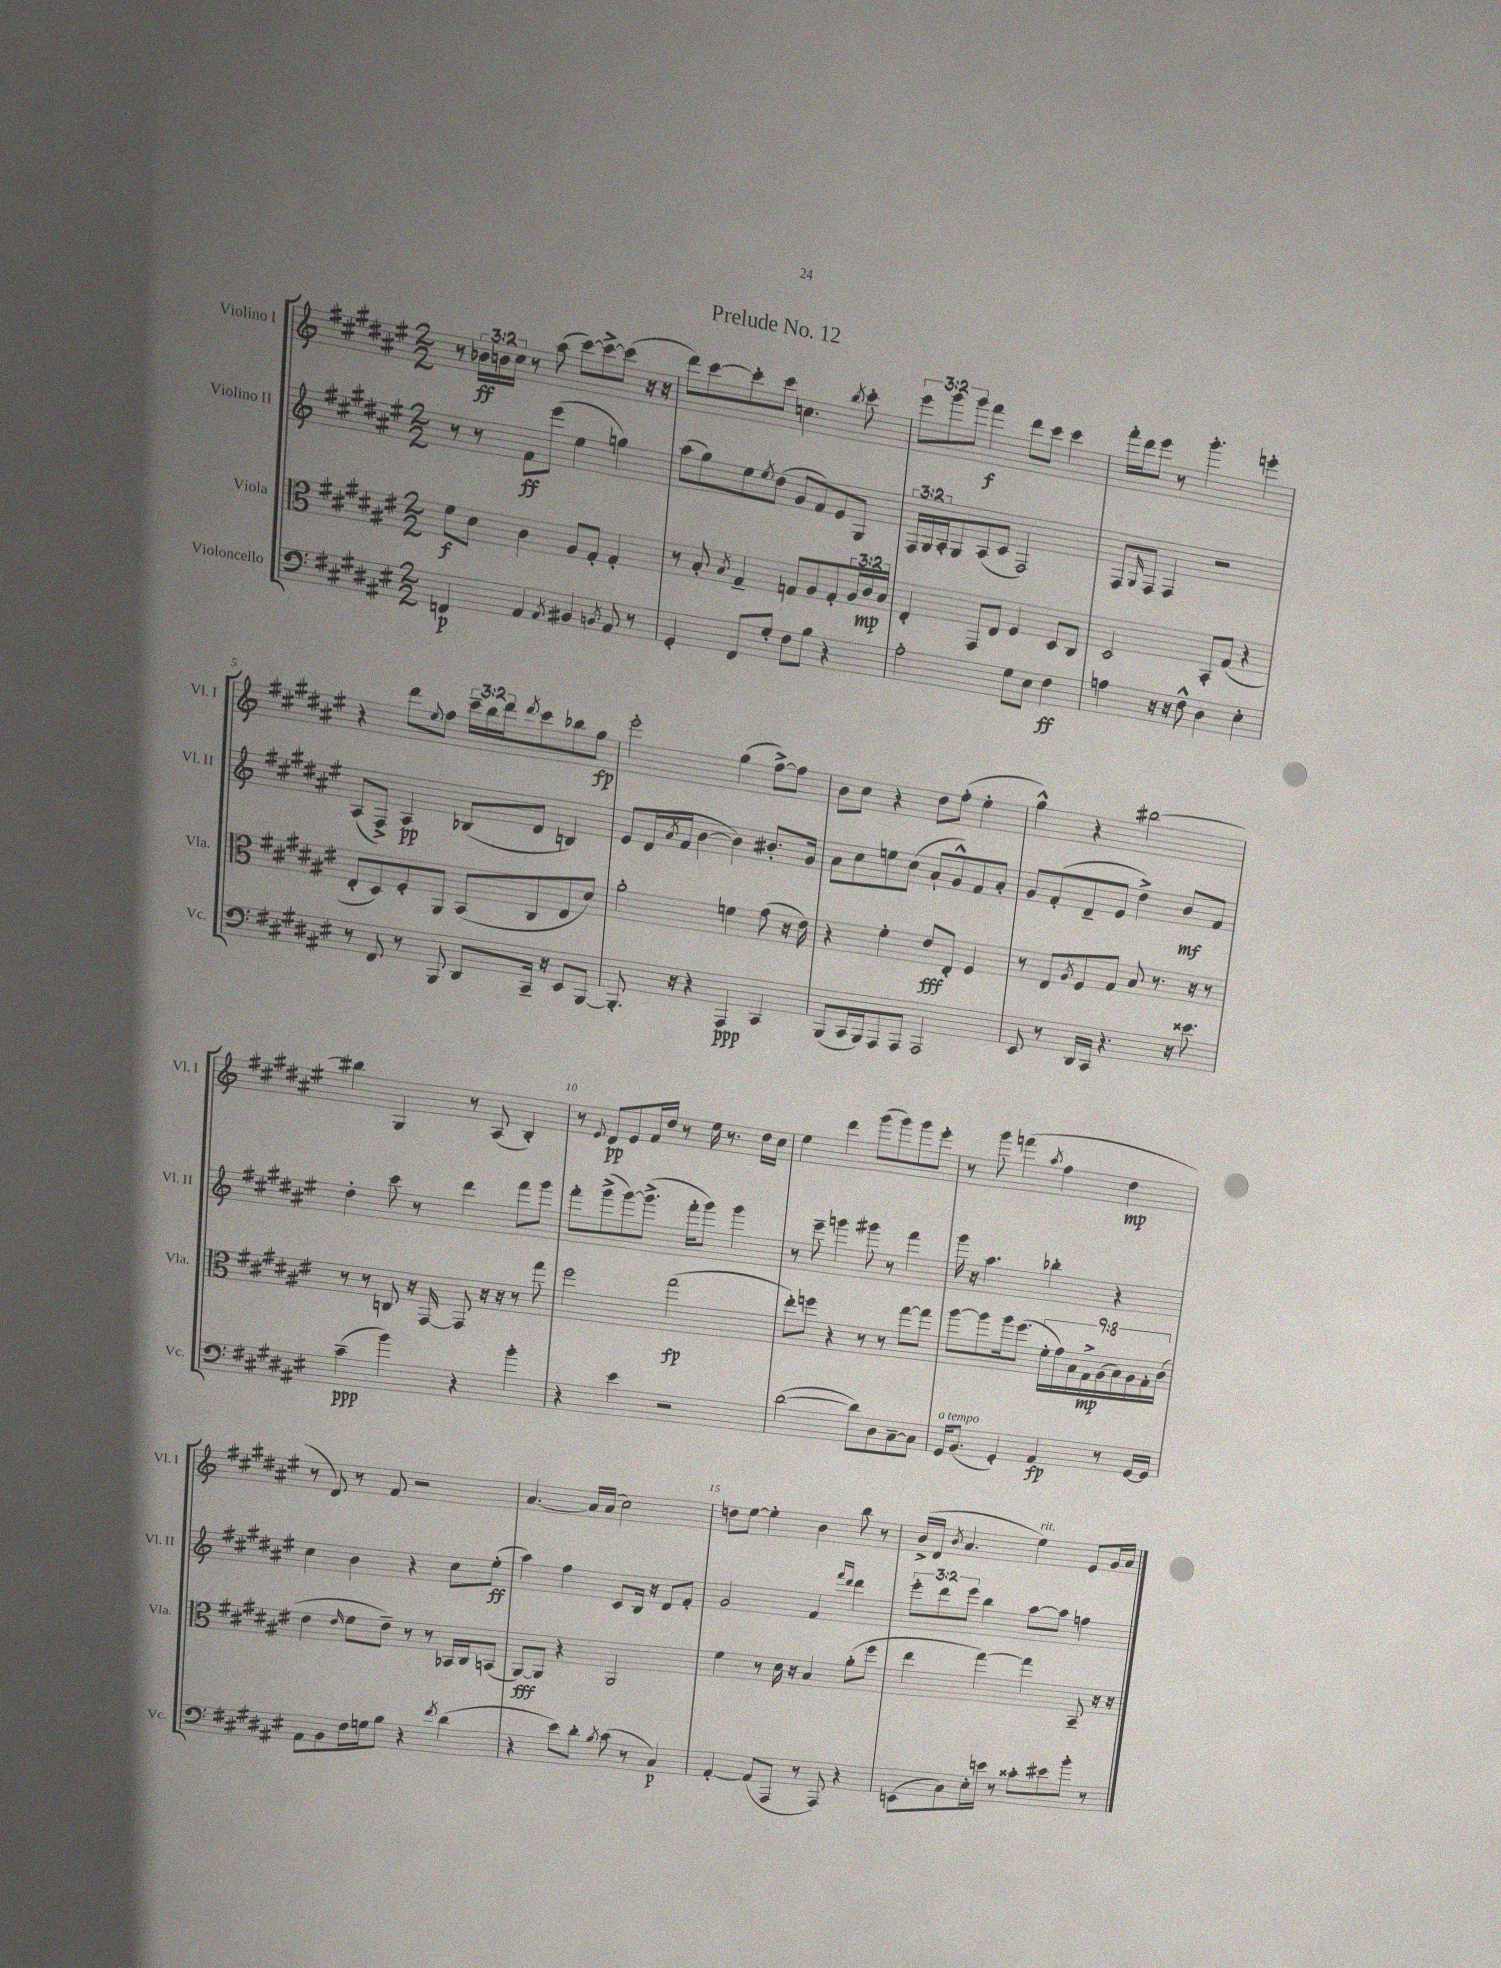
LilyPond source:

\header { title = "Prelude No. 12" }
<<
\new StaffGroup <<
\new Staff = "s0" \with { instrumentName = "Violino I" shortInstrumentName = "Vl. I" } {
    \clef treble \key fis \major \numericTimeSignature \time 2/2 \override Staff.TupletNumber.text = #tuplet-number::calc-fraction-text
    r8 \tuplet 3/2 { bes'16\ff b'16 cis''16 } r8 ais''8( cis'''8~) cis'''8~-> cis'''8( r16 r16 |
    dis'''8) cis'''8~ cis'''8-. cis'''8 c''4. \acciaccatura { b''8 } cis'''8-. |
    \tuplet 3/2 { eis'''8 gis'''8 gis'''8 } fis'''4\f dis'''8 cis'''8 cis'''4 |
    fis'''16-. dis'''16 eis'''8 r8 gis'''4.-. e'''4-. |
    r4 dis'''8 \appoggiatura { eis''8 } fis''8 \tuplet 3/2 { cis'''16-- b''16 dis'''16 } \acciaccatura { dis'''8 } cis'''8 bes''8 gis''8\fp |
    eis'''2-. gis''4( fis''8~->) fis''8 |
    b'8 cis''8 r4 dis''8 fis''8-.( eis''4-. |
    gis''4-^) r4 bis''2~ |
    bis''4 gis4 r8 ais8( b4-.) |
    r8 \appoggiatura { eis'8 } dis'8\pp eis'8 fis'16 dis''16 r8 eis''16 r8. dis''16 cis''16 |
    eis''4 dis'''4 gis'''8( gis'''8) gis'''8 eis'''8-. |
    r8 gis'''8 f'''4( \acciaccatura { ais''8 } fis''4 dis''4\mp |
    r8 dis'8) r8 fis'8 r2 |
    ais'4.~ ais'16 ais'16( cis''2) |
    d''8 eis''8~ eis''4-. b'4 b''8 r8 |
    b'16->( dis'16 \acciaccatura { b'8 } ais'4. eis''4^\markup { \italic "rit." }) eis'8 gis'16 ais'16 \bar "|." |
}
\new Staff = "s1" \with { instrumentName = "Violino II" shortInstrumentName = "Vl. II" } {
    \clef treble \key fis \major \numericTimeSignature \time 2/2 \override Staff.TupletNumber.text = #tuplet-number::calc-fraction-text
    r8 r8 fis'8\ff eis'''8( eis''4 g''4) |
    ais''8( gis''8) eis''8 \acciaccatura { eis''8 } dis''8( gis'8 fis'8) eis'8 gis8 |
    \tuplet 3/2 { fis16 gis16 ais16-. } gis8 ais8( cis'8 fis2) |
    fis8 \grace { gis16 } fis8 fis4 r2 |
    ais8( fis8->) ais4\pp bes8( dis'8 b4) |
    eis'8 dis'16( \acciaccatura { ais'8 } fis'16 b'4~ b'4) bis'8.-. gis'16 |
    ais'8 cis''8 e''8 cis''8( ais'8-! gis'8-^) fis'8 ais'8-. |
    gis'8 fis'8-.( dis'8-- eis'8 dis''4->) b'8\mf fis'8 |
    dis''4-. cis'''8 r8 dis'''4 fis'''8 gis'''8 |
    fis'''8-. gis'''8->( gis'''8~) gis'''8.->( fis'''16-. gis'''8) gis'''4 |
    r8 eis'''8-- g'''4 gis'''8 r8 fis'''4 |
    gis'''16 r16 ais''4. bes''4-. r4 |
    cis''4 b'4 r4 cis''8 eis''8-.\ff( |
    ais''4) fis''4 cis'8 b16 r16 dis'8 fis'8-. |
    gis'2 fis'4 \grace { fis'''16 dis'''16 } dis'''4 |
    \tuplet 3/2 { eis'''8-. dis'''8 eis'''8 } b''4 ais''8~ ais''8 f''4 \bar "|." |
}
\new Staff = "s2" \with { instrumentName = "Viola" shortInstrumentName = "Vla." } {
    \clef alto \key fis \major \numericTimeSignature \time 2/2 \override Staff.TupletNumber.text = #tuplet-number::calc-fraction-text
    fis'8\f dis'8 cis'4 ais8 gis8-. gis4-. |
    r8 b8-. \acciaccatura { b8 } gis4-- g8 ais8 g8-. \tuplet 3/2 { ais16 cis'16\mp b16 } |
    eis4-. gis,8 eis8 fis4 dis8 cis8 |
    dis2 b,8-. gis8( r4 |
    eis8-. dis8) fis8-. ais,8 b,8( cis8 eis8 dis'8) |
    ais'2-. f'4 gis'8( r16 eis'16) |
    r4 fis'4-. eis'8\fff eis8-. fis4 |
    r8 eis8 \acciaccatura { ais8 } fis8 gis8 b8 r8. r16 r8 |
    r8 r8 c8 r16 gis,16~ gis,8 r16 r16 r8 gis''8 |
    fis''2 gis''2\fp( |
    eis''8-.) f''8 r4 r8 r8 gis''8~ gis''8 |
    ais''8~ ais''8 ais''16 fis''8.( \tuplet 9/8 { fis'16-. gis'16) b16 gis16->\mp ais16( b16) ais16 gis16-. cis'16( } |
    eis'4 \grace { eis'16 } fis'8 eis'8--) r8 r8 bes,16 cis16 b,8( |
    ais,8~\fff) ais,8 r4 ais,2 |
    fis'4 r8 dis'16 r16 b4 ais'8-.( fis''8 |
    eis''4 gis''4~) gis''4 b,8-- r16 r16 \bar "|." |
}
\new Staff = "s3" \with { instrumentName = "Violoncello" shortInstrumentName = "Vc." } {
    \clef bass \key fis \major \numericTimeSignature \time 2/2
    f,4\p ais,4 \acciaccatura { ais,8 } bis,4 \acciaccatura { b,8 } ais,8 r8 |
    gis,4-. fis,8 gis8-. fis8 b8 r4 |
    ais2-. gis8 eis8 fis4\ff |
    a4 r16 r16 fis8-^ dis4 eis4-. |
    r8 fis,8 r8 b,,8 dis,8 cis,16-- r16 eis,8 b,,8~ |
    b,,8.-. r16 r4 ais,,4\ppp cis,4 |
    b,,8( cis,16 b,,16) ais,,8 ais,,8 ais,,2 |
    eis,8 r8 dis,16 cis,16 r4. r16 eisis'8. |
    cis'4--\ppp( b'4) r4 b'4-. |
    r4 eis'4 r2 |
    dis'2~( dis'8) dis8 cis8~-- cis8 |
    gis,16^\markup { \italic "a tempo" } b,8.( gis,4-.) ais,4\fp r8 gis,16~ gis,16 |
    ais,8 b,8 fis16 g16 b8 r4 \acciaccatura { fis'8 } dis'4( |
    r4 eis'8) dis'8-. \acciaccatura { b8 } cis'8( r8 cis4\p) |
    ais,4~-. ais,8( ais,,8 r8 ais,,8) r4 |
    e,8( cis8) eis16-. e'16 r8 cisis'8-. eis'8 b'8-. r8 \bar "|." |
}
>>
>>
\layout { \context { \Score \override BarNumber.break-visibility = ##(#f #t #t) barNumberVisibility = #(every-nth-bar-number-visible 5) } }
